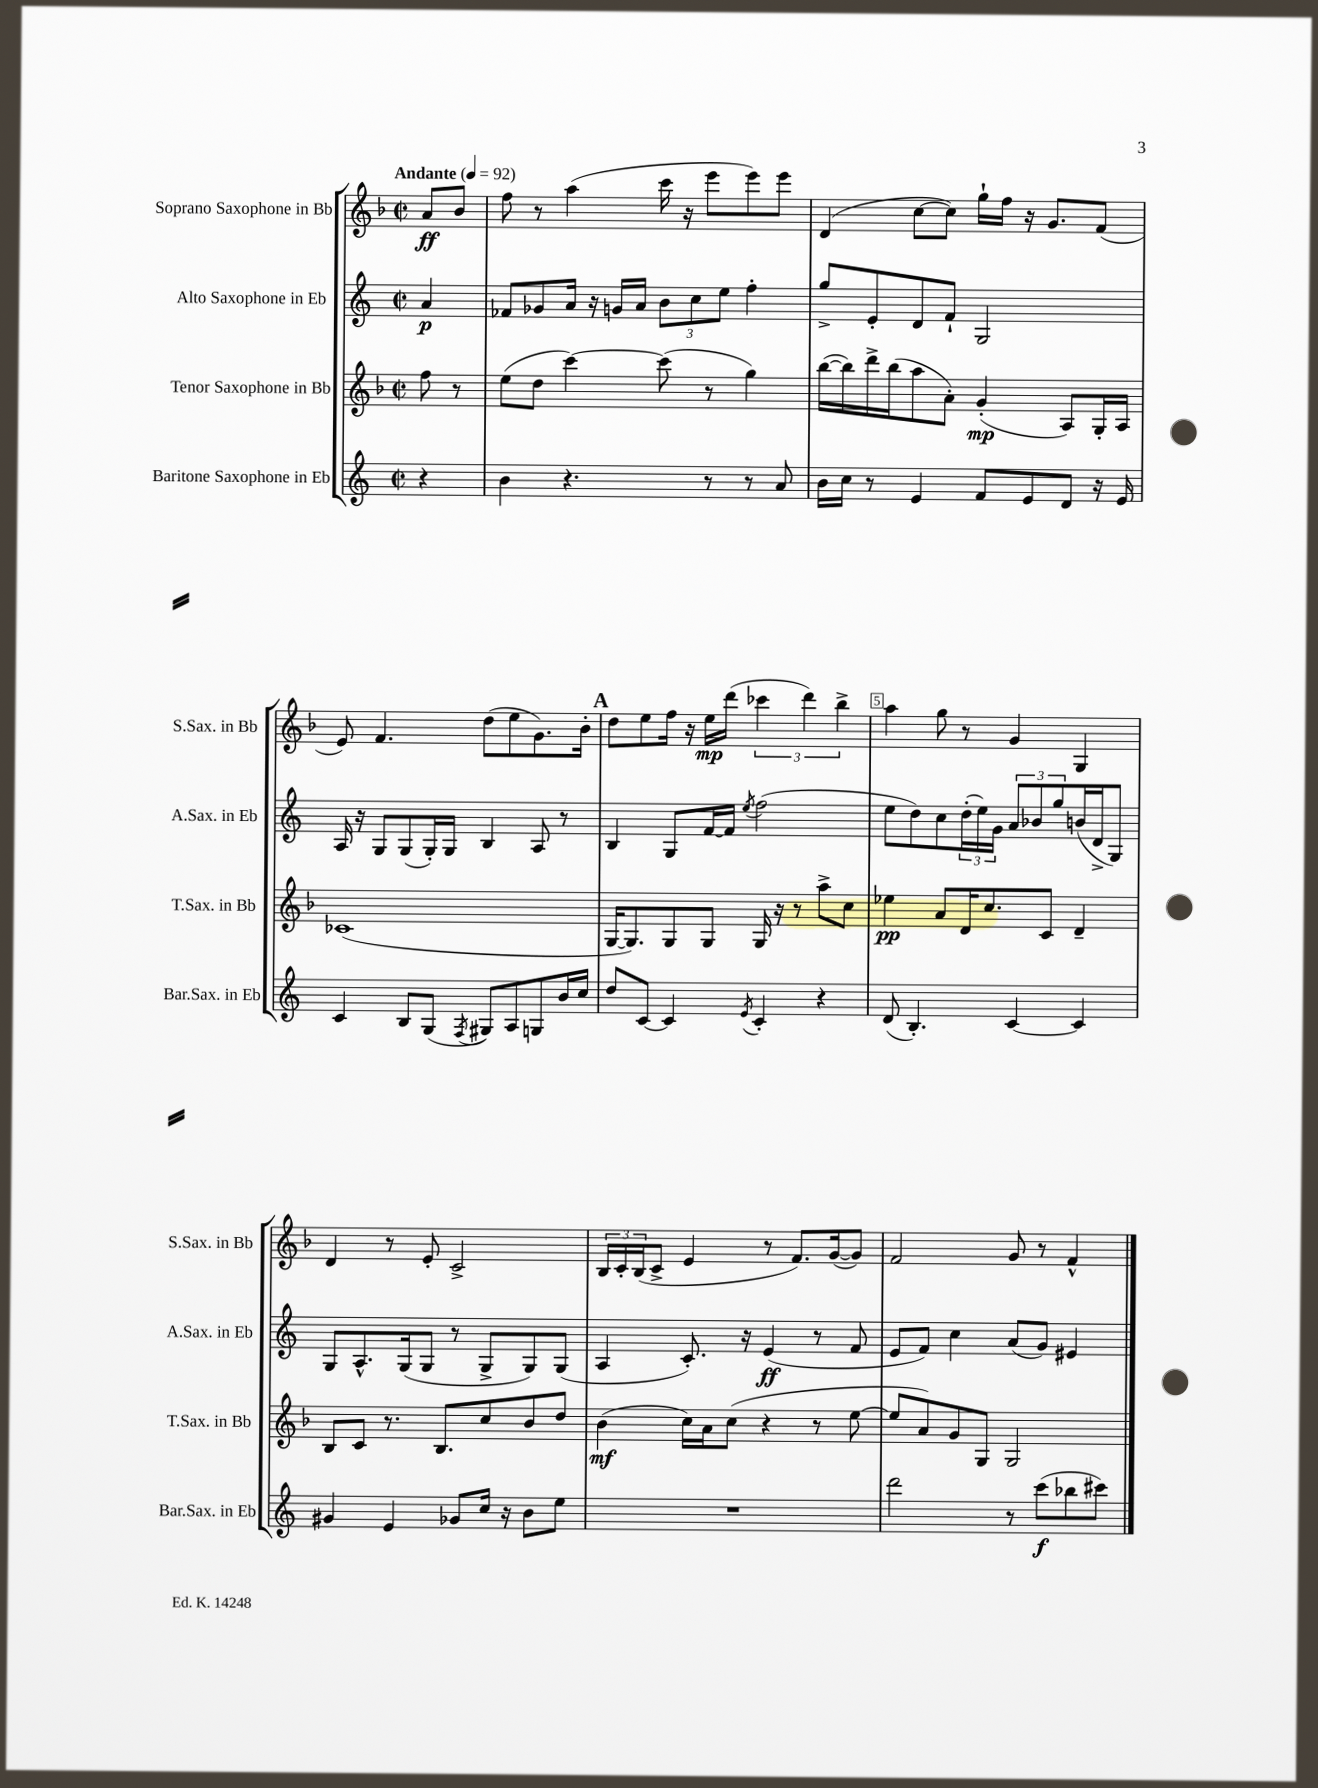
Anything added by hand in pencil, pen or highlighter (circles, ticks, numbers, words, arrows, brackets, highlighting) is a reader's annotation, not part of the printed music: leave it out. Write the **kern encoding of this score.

**kern	**dynam	**kern	**dynam	**kern	**dynam	**kern	**dynam
*part4	*part4	*part3	*part3	*part2	*part2	*part1	*part1
*staff4	*staff4	*staff3	*staff3	*staff2	*staff2	*staff1	*staff1
*I"Baritone Saxophone in Eb	*	*I"Tenor Saxophone in Bb	*	*I"Alto Saxophone in Eb	*	*I"Soprano Saxophone in Bb	*
*I'Bar.Sax. in Eb	*	*I'T.Sax. in Bb	*	*I'A.Sax. in Eb	*	*I'S.Sax. in Bb	*
*clefG2	*	*clefG2	*	*clefG2	*	*clefG2	*
*k[]	*	*k[b-]	*	*k[]	*	*k[b-]	*
*M2/2	*	*M2/2	*	*M2/2	*	*M2/2	*
*met(c|)	*	*met(c|)	*	*met(c|)	*	*met(c|)	*
*MM92	*	*MM92	*	*MM92	*	*MM92	*
=	=	=	=	=	=	=	=
!	!	!	!	!	!	!LO:TX:a:B:t=Andante	!
4r	.	8ff\	.	4a/	p	8a/L	ff
.	.	8r	.	.	.	8b-/J	.
=1	=1	=1	=1	=1	=1	=1	=1
4b\	.	(8ee\L	.	8f-X/L	.	8ff\	.
.	.	8dd\J	.	8g-X/	.	8r	.
4.r	.	[4ccc\)	.	16a/Jk	.	(4aa\	.
.	.	.	.	16r	.	.	.
.	.	.	.	16gn/LL	.	.	.
.	.	.	.	16a/JJ	.	.	.
.	.	(8ccc\]	.	12b\L	.	16ccc\	.
.	.	.	.	.	.	16r	.
.	.	.	.	12cc\	.	.	.
8r	.	8r	.	.	.	8eee\L	.
.	.	.	.	12ee\J	.	.	.
8r	.	4gg\)	.	4ff'\	.	8eee\)	.
8a/	.	.	.	.	.	8eee\J	.
=2	=2	=2	=2	=2	=2	=2	=2
16b\LL	.	([16bb-\LL	.	8gg^/L	.	(4d/	.
16cc\JJ	.	16bb-\])	.	.	.	.	.
8r	.	16ddd^\	.	8e'/	.	.	.
.	.	(16bb-\J	.	.	.	.	.
4e/	.	8aa\	.	8d/	.	[8cc\L	.
.	.	8a'\J)	.	8f`/J	.	8cc\J])	.
8f/L	.	(4g'/	mp	2G/	.	16gg`\LL	.
.	.	.	.	.	.	16ff\JJ	.
8e/	.	.	.	.	.	16r	.
.	.	.	.	.	.	8.g/L	.
8d/J	.	8A/L)	.	.	.	.	.
16r	.	16G'/L	.	.	.	(8f/J	.
16e/	.	16A/JJ	.	.	.	.	.
!!LO:LB:g=z
=3	=3	=3	=3	=3	=3	=3	=3
4c/	.	(1c-X	.	16A/	.	8e/)	.
.	.	.	.	16r	.	.	.
.	.	.	.	8G/L	.	4.f/	.
8B/L	.	.	.	(8G/	.	.	.
(8G/J	.	.	.	16G'/L)	.	.	.
.	.	.	.	16G/JJ	.	.	.
8qF/	.	.	.	.	.	.	.
8G#X/L)	.	.	.	4B/	.	(8dd\L	.
8A/	.	.	.	.	.	8ee\	.
8Gn/	.	.	.	8A/	.	8.g\)	.
16b/L	.	.	.	8r	.	.	.
16cc/JJ	.	.	.	.	.	16b-'\Jk	.
!!LO:REH:place=s1:t=A
=4	=4	=4	=4	=4	=4	=4	=4
8dd/L	.	[16G/KL	.	4B/	.	8dd\L	.
.	.	8.G/])	.	.	.	.	.
[8c/J	.	.	.	.	.	8ee\	.
4c/]	.	8G/	.	8G/L	.	16ff\Jk	.
.	.	.	.	.	.	16r	.
.	.	8G/J	.	[16f/L	.	16ee\LL	mp
.	.	.	.	16f/JJ]	.	(16ddd\JJ	.
8qe/	.	.	.	8qee/	.	.	.
4c'/	.	16G/	.	(2ff\	.	6ccc-X\	.
.	.	16r	.	.	.	.	.
.	.	8r	.	.	.	.	.
.	.	.	.	.	.	6ddd\)	.
4r	.	8aa^\L	.	.	.	.	.
.	.	.	.	.	.	6bb-^\	.
.	.	8cc\J	.	.	.	.	.
=5	=5	=5	=5	=5	=5	=5	=5
(8d/	.	4ee-X\	pp	8ee\L	.	4aa\	.
4.B'/)	.	.	.	8dd\)	.	.	.
.	.	8a/L	.	8cc\	.	8gg\	.
.	.	16d/K	.	(24dd'\L	.	8r	.
.	.	.	.	24ee\)	.	.	.
.	.	8.cc/	.	.	.	.	.
.	.	.	.	24g\JJ	.	.	.
[4c/	.	.	.	12a/L	.	4g/	.
.	.	.	.	12b-X/	.	.	.
.	.	8c/J	.	.	.	.	.
.	.	.	.	12gg/	.	.	.
4c/]	.	4d~/	.	(16bn/L	.	4G/	.
.	.	.	.	16d^/J	.	.	.
.	.	.	.	8G/J)	.	.	.
!!LO:LB:g=z
=6	=6	=6	=6	=6	=6	=6	=6
4g#X/	.	8B-/L	.	8G/L	.	4d/	.
.	.	8c/J	.	8.A^^/	.	.	.
4e/	.	8.r	.	.	.	8r	.
.	.	.	.	(16G/k	.	.	.
.	.	.	.	8G/J	.	8e'/	.
.	.	8.B-/L	.	.	.	.	.
8g-X/L	.	.	.	8r	.	2c^/	.
16cc/Jk	.	8cc/	.	8G^/L	.	.	.
16r	.	.	.	.	.	.	.
8b\L	.	8b-/	.	8G/)	.	.	.
8ee\J	.	8dd/J	.	(8G/J	.	.	.
=7	=7	=7	=7	=7	=7	=7	=7
1r	.	(4b-\	mf	4A/	.	24B-/LL	.
.	.	.	.	.	.	24c'/	.
.	.	.	.	.	.	(24B-/J	.
.	.	.	.	.	.	8c^/J	.
.	.	16cc\LL)	.	8.c'/)	.	4e/	.
.	.	16a\J	.	.	.	.	.
.	.	(8cc\J	.	.	.	.	.
.	.	.	.	16r	.	.	.
.	.	4r	.	(4e/	ff	8r	.
.	.	.	.	.	.	8.f/L)	.
.	.	8r	.	8r	.	.	.
.	.	.	.	.	.	([16g/k	.
.	.	[8ee\	.	8f/	.	8g/J])	.
=8	=8	=8	=8	=8	=8	=8	=8
2ddd\	.	8ee/L]	.	8e/L	.	2f/	.
.	.	8a/)	.	8f/J)	.	.	.
.	.	8g/	.	4cc\	.	.	.
.	.	8G/J	.	.	.	.	.
8r	.	2G/	.	(8a/L	.	8g/	.
(8ccc\L	f	.	.	8g/J)	.	8r	.
8bb-X\	.	.	.	4e#X/	.	4f^^/	.
8ccc#X\J)	.	.	.	.	.	.	.
==	==	==	==	==	==	==	==
*-	*-	*-	*-	*-	*-	*-	*-
